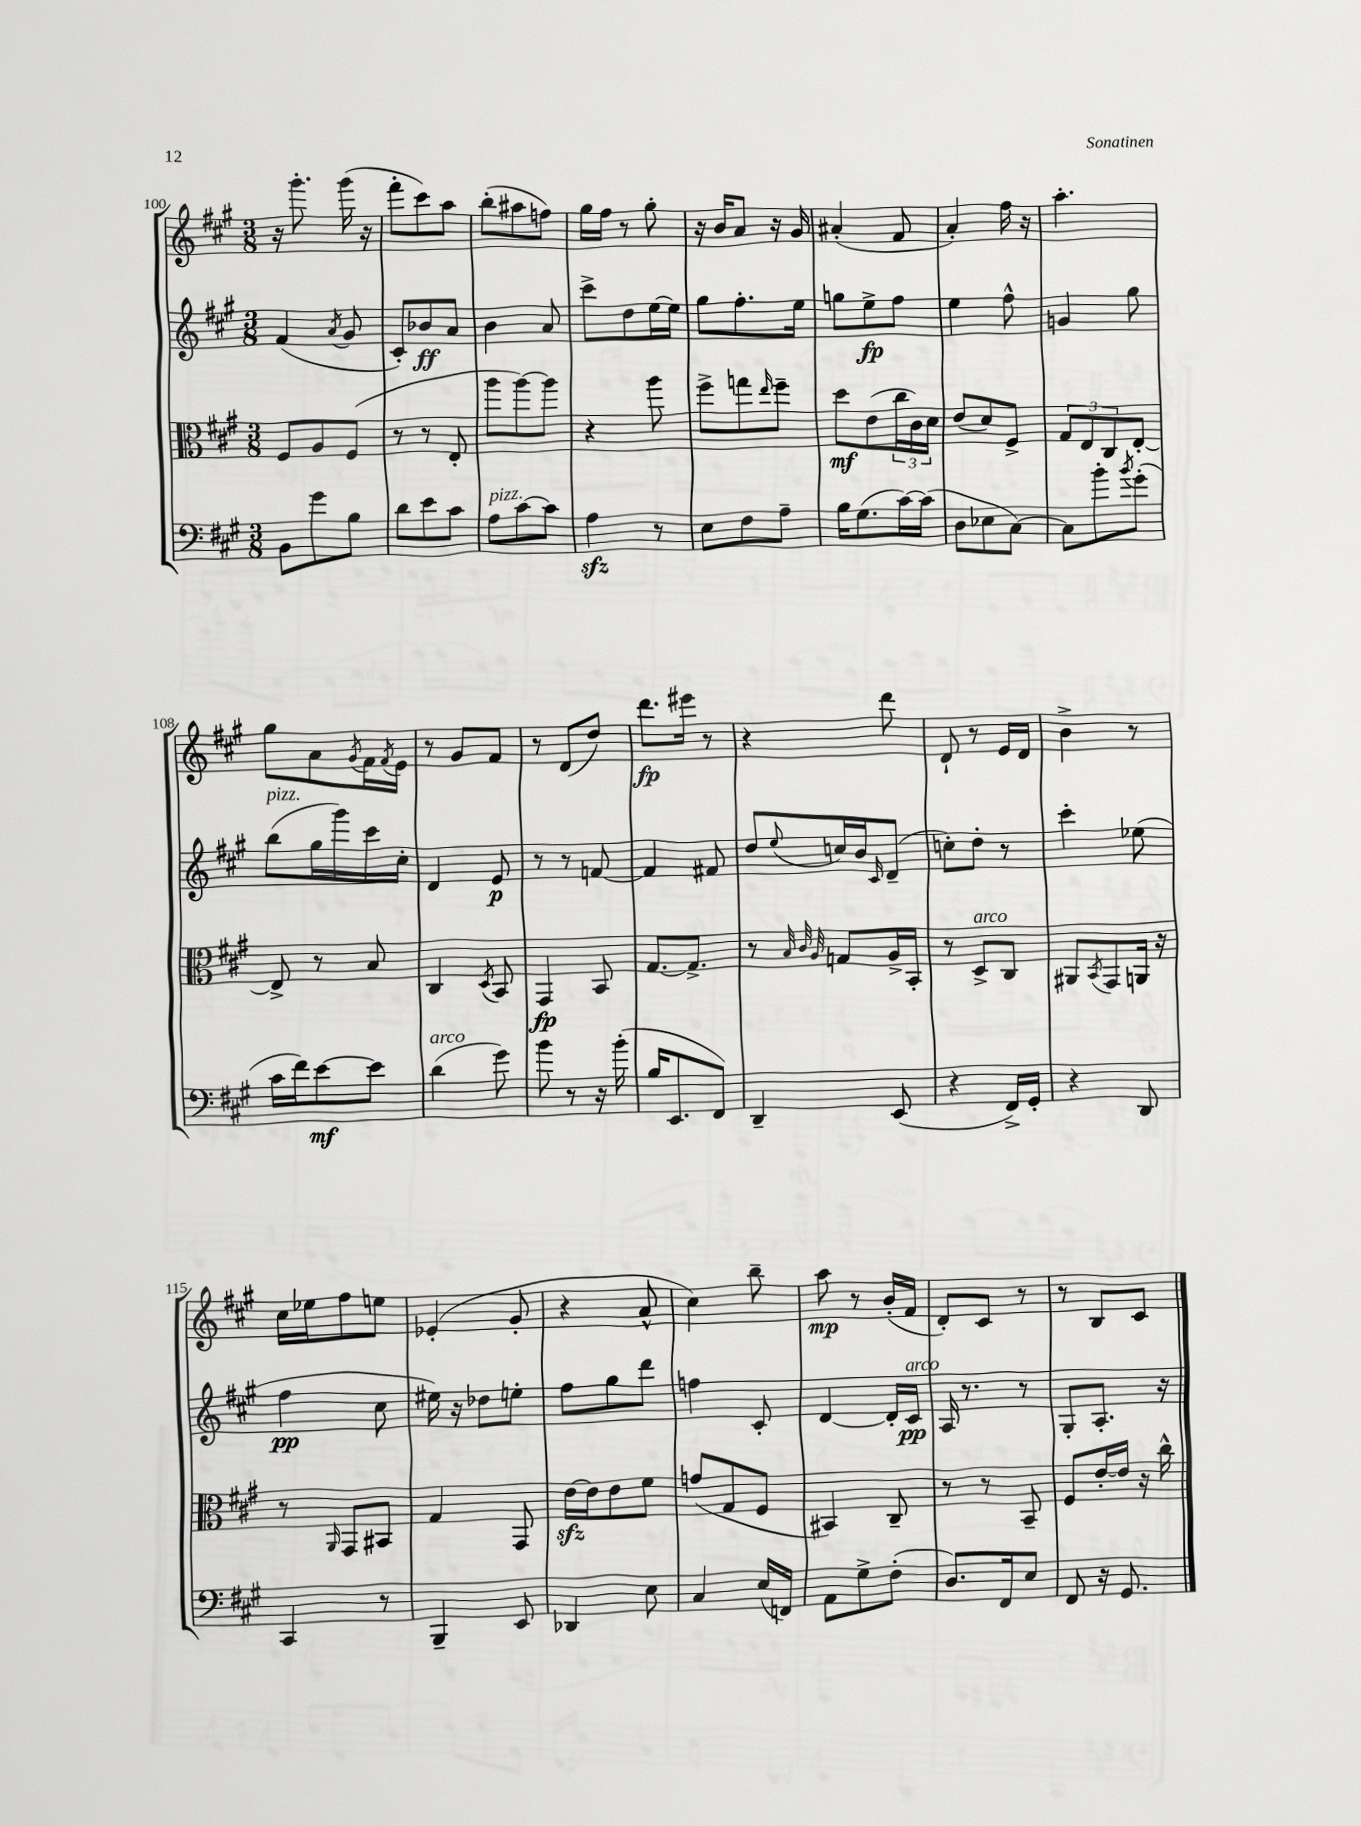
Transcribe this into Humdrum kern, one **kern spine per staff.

**kern	**dynam	**kern	**dynam	**kern	**dynam	**kern	**dynam
*part4	*part4	*part3	*part3	*part2	*part2	*part1	*part1
*staff4	*staff4	*staff3	*staff3	*staff2	*staff2	*staff1	*staff1
*clefF4	*	*clefC3	*	*clefG2	*	*clefG2	*
*k[f#c#g#]	*	*k[f#c#g#]	*	*k[f#c#g#]	*	*k[f#c#g#]	*
*M3/8	*	*M3/8	*	*M3/8	*	*M3/8	*
=100	=100	=100	=100	=100	=100	=100	=100
8BB\L	.	8F#/L	.	(4f#/	.	16r	.
.	.	.	.	.	.	8.ggg#'\	.
8g#\	.	8A/	.	.	.	.	.
.	.	.	.	8qa/	.	.	.
8B\J	.	(8F#/J	.	8g#/	.	(16ggg#\	.
.	.	.	.	.	.	16r	.
=101	=101	=101	=101	=101	=101	=101	=101
8d\L	.	8r	.	8c#'/L)	.	8fff#'\L	.
8e\	.	8r	.	8b-X/	ff	8ccc#\)	.
8c#\J	.	8E'/	.	8a/J	.	8aa\J	.
=102	=102	=102	=102	=102	=102	=102	=102
!LO:TX:a:i:t=pizz.	!	!	!	!	!	!	!
8A\L	.	8aa\L	.	4b\	.	(8bb'\L	.
[8c#\	.	[8aa\)	.	.	.	8aa#X\	.
8c#\J]	.	8aa\J]	.	8a/	.	8ffn\J)	.
=103	=103	=103	=103	=103	=103	=103	=103
4Azz\	.	4r	.	8ccc#^\L	.	16gg#\LL	.
.	.	.	.	.	.	16ff#\JJ	.
.	.	.	.	8dd\	.	8r	.
8r	.	8aa\	.	[16ee\L	.	8gg#'\	.
.	.	.	.	16ee\JJ]	.	.	.
=104	=104	=104	=104	=104	=104	=104	=104
8E\L	.	8ff#^\L	.	8gg#\L	.	16r	.
.	.	.	.	.	.	16b/KL	.
8F#\	.	8ggn\	.	8.ff#'\	.	8a/J	.
.	.	16qqee/	.	.	.	.	.
8A~\J	.	8ff#~\J	.	.	.	16r	.
.	.	.	.	16ee\Jk	.	16g#/	.
=105	=105	=105	=105	=105	=105	=105	=105
16B\KL	.	8dd\L	mf	8ggn\L	.	(4a#X'/	.
(8.G#\	.	.	.	.	.	.	.
.	.	(8e\	.	8ee^\	fp	.	.
[16c#\L)	.	24cc#\L	.	8ff#\J	.	8f#/	.
.	.	24c#\)	.	.	.	.	.
(16c#\JJ]	.	.	.	.	.	.	.
.	.	24d\JJ	.	.	.	.	.
=106	=106	=106	=106	=106	=106	=106	=106
8D\L	.	(8e/L	.	4ee\	.	4a'/)	.
8E-X\	.	8d/)	.	.	.	.	.
[8C#\J)	.	8F#^/J	.	8ff#^^\	.	16ff#\	.
.	.	.	.	.	.	16r	.
=107	=107	=107	=107	=107	=107	=107	=107
8C#\L]	.	12G#/L	.	4gn/	.	4.aa'\	.
.	.	12E/	.	.	.	.	.
8b'\	.	.	.	.	.	.	.
.	.	12C#/	.	.	.	.	.
8qb/	.	.	.	.	.	.	.
(8g#'\J	.	[8E'/J	.	8gg#\	.	.	.
!!LO:LB:g=z
=108	=108	=108	=108	=108	=108	=108	=108
!	!	!	!	!LO:TX:a:i:t=pizz.	!	!	!
16c#\LL	.	8E^/]	.	(8bb\L	.	8gg#\L	.
16f#\J)	.	.	.	.	.	.	.
[8e\	mf	8r	.	16gg#\L	.	8a\	.
.	.	.	.	16ggg#\)	.	.	.
.	.	.	.	.	.	8qg#/	.
8e\J]	.	8B/	.	16ccc#\	.	16f#\L	.
.	.	.	.	.	.	8qf#/	.
.	.	.	.	16cc#'\JJ	.	16e\JJ	.
=109	=109	=109	=109	=109	=109	=109	=109
!LO:TX:a:i:t=arco	!	!	!	!	!	!	!
(4d\	.	4C#/	.	4d/	.	8r	.
.	.	.	.	.	.	8g#/L	.
.	.	8qD/	.	.	.	.	.
8g#\)	.	8BB/	.	8e/	p	8f#/J	.
=110	=110	=110	=110	=110	=110	=110	=110
8b\	.	4GG#/	fp	8r	.	8r	.
8r	.	.	.	8r	.	(8d/L	.
16r	.	8BB/	.	[8fn/	.	8dd/J)	.
(16b'\	.	.	.	.	.	.	.
=111	=111	=111	=111	=111	=111	=111	=111
16B/KL	.	[8.G#/L	.	4f/]	.	8.ddd\L	fp
8.EE/	.	.	.	.	.	.	.
.	.	8.G#^/J]	.	.	.	16eee#X\Jk	.
8FF#/J)	.	.	.	8f#X/	.	8r	.
=112	=112	=112	=112	=112	=112	=112	=112
4DD~/	.	8r	.	8dd/L	.	4r	.
.	.	32qqB/	.	.	.	.	.
.	.	32qqc#/	.	.	.	.	.
.	.	32qqA/	.	8qqee/	.	.	.
.	.	8Gn/L	.	16ccn/L	.	.	.
.	.	.	.	16b/J	.	.	.
.	.	.	.	16qqc#/	.	.	.
(8EE/	.	16A^/L	.	(8d~/J	.	8ddd\	.
.	.	16BB'/JJ	.	.	.	.	.
=113	=113	=113	=113	=113	=113	=113	=113
4r	.	8r	.	8ccn'\L)	.	8d`/	.
!	!	!LO:TX:a:i:t=arco	!	!	!	!	!
.	.	8D^/L	.	8dd'\J	.	8r	.
16FF#^/LL)	.	8C#/J	.	8r	.	16e/LL	.
16GG#'/JJ	.	.	.	.	.	16d/JJ	.
=114	=114	=114	=114	=114	=114	=114	=114
4r	.	8AA#X/L	.	4ccc#'\	.	4b^\	.
.	.	8qBB/	.	.	.	.	.
.	.	8GG#/	.	.	.	.	.
8DD/	.	16AAn/Jk	.	(8ee-X\	.	8r	.
.	.	16r	.	.	.	.	.
!!LO:LB:g=z
=115	=115	=115	=115	=115	=115	=115	=115
4CC#/	.	8r	.	4ff#\	pp	16cc#\LL	.
.	.	.	.	.	.	16ee-X\J	.
.	.	16qqAA/	.	.	.	.	.
.	.	8GG#/L	.	.	.	8ff#\	.
8r	.	8BB#X/J	.	8cc#\	.	8een\J	.
=116	=116	=116	=116	=116	=116	=116	=116
4BBB~/	.	4G#/	.	16ee#X\)	.	(4e-X'/	.
.	.	.	.	16r	.	.	.
.	.	.	.	8dd-X\L	.	.	.
8EE/	.	8GG#/	.	8een'\J	.	8g#'/	.
=117	=117	=117	=117	=117	=117	=117	=117
4DD-X/	.	[16ezz\LL	.	8ff#\L	.	4r	.
.	.	16e\J]	.	.	.	.	.
.	.	8e\	.	8gg#\	.	.	.
8E\	.	8f#\J	.	8ddd\J	.	8a^^/	.
=118	=118	=118	=118	=118	=118	=118	=118
4C#/	.	(8gn/L	.	4ffn\	.	4cc#\)	.
.	.	8G#/	.	.	.	.	.
(16E/LL	.	8F#/J	.	8c#'/	.	8bb~\	.
16FFn/JJ)	.	.	.	.	.	.	.
=119	=119	=119	=119	=119	=119	=119	=119
8AA\L	.	4BB#X/)	.	[4d/	.	8aa\	mp
8G#^\	.	.	.	.	.	8r	.
(8F#'\J	.	8C#~/	.	16d'/LL]	.	(16b'/LL	.
!	!	!	!	!LO:TX:a:i:t=arco	!	!	!
.	.	.	.	16c#/JJ	pp	16f#/JJ	.
=120	=120	=120	=120	=120	=120	=120	=120
8.D/L)	.	8r	.	16A/	.	8d'/L)	.
.	.	.	.	8.r	.	.	.
.	.	8r	.	.	.	8c#/J	.
16FF#/k	.	.	.	.	.	.	.
8E/J	.	8BB~/	.	8r	.	8r	.
=121	=121	=121	=121	=121	=121	=121	=121
8FF#/	.	8F#/L	.	8G#'/L	.	8r	.
16r	.	[16e'/L	.	8.A'/J	.	8B/L	.
8.GG#/	.	16e/JJ]	.	.	.	.	.
.	.	16r	.	.	.	8c#/J	.
.	.	16cc#^^\	.	16r	.	.	.
==	==	==	==	==	==	==	==
*-	*-	*-	*-	*-	*-	*-	*-
